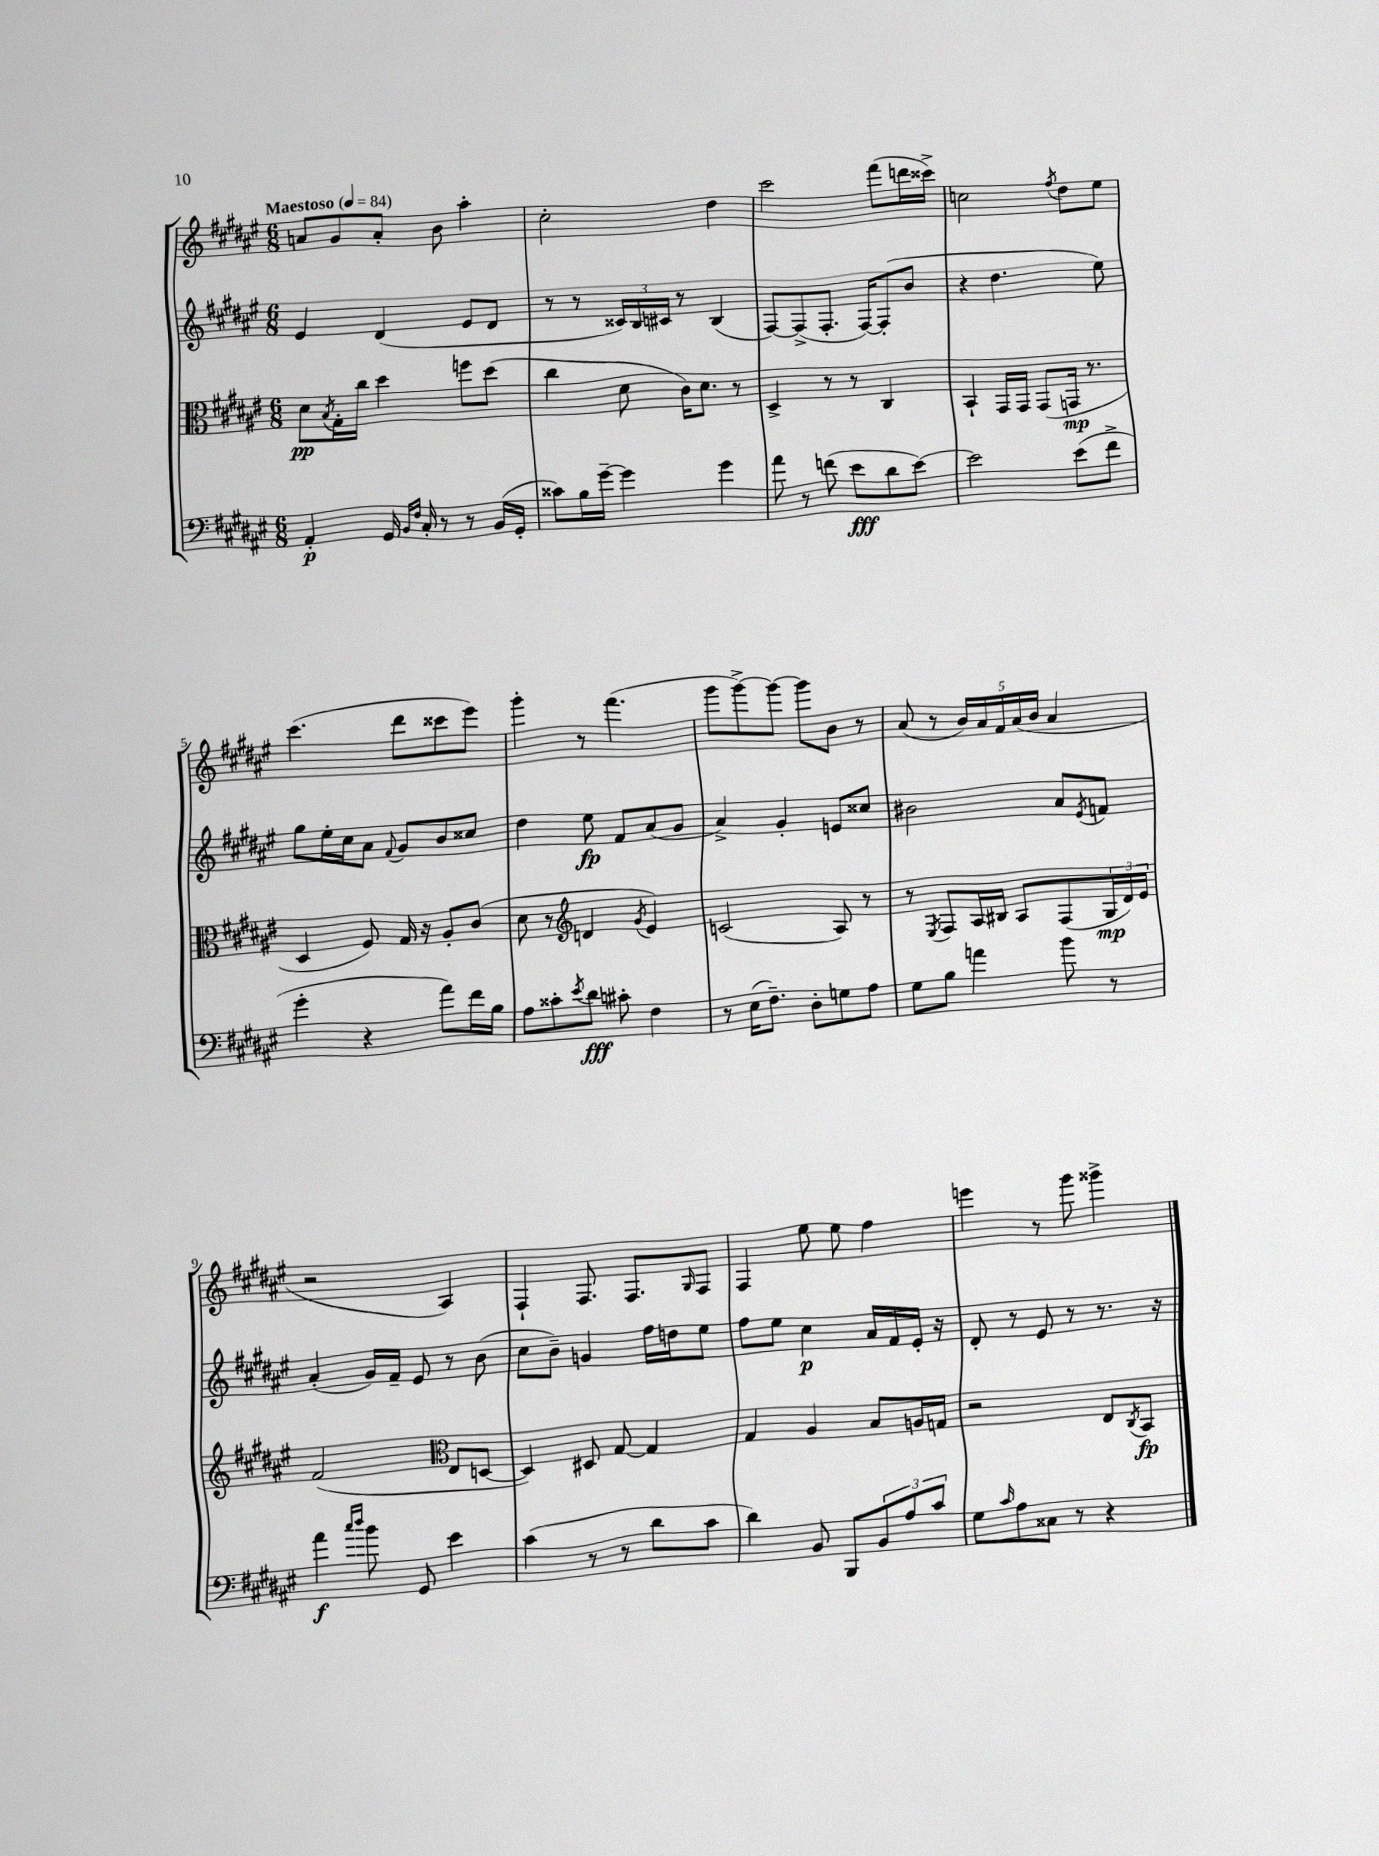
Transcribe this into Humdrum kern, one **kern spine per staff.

**kern	**kern	**kern	**kern
*staff4	*staff3	*staff2	*staff1
*clefF4	*clefC3	*clefG2	*clefG2
*k[f#c#g#d#a#e#]	*k[f#c#g#d#a#e#]	*k[f#c#g#d#a#e#]	*k[f#c#g#d#a#e#]
*M6/8	*M6/8	*M6/8	*M6/8
*MM84	*MM84	*MM84	*MM84
4AA#'	8d#	4e#	8a
.	8qB	.	.
.	16G#'	.	8g#
.	16cc#	.	.
16GG#	4dd#	(4d#	8a'
16qqBB	.	.	.
16qqF#	.	.	.
16C#'	.	.	.
8r	.	.	8b
8r	8ff	8e#	4aa#'
(16BB	(8dd#	8d#	.
16GG#'	.	.	.
=	=	=	=
8c##)	4cc#	8r	2cc#'
16B	.	8r	.
[16g#~	.	.	.
4g#]	8d#	24c##)	.
.	.	24B	.
.	.	24c#	.
.	16c#)	8r	.
.	8.d#	.	.
4g#	.	(4B	4dd#
.	8r	.	.
=	=	=	=
8a#	4D#^	[8F#)	2ccc#
8r	.	(8F#^]	.
(8f	8r	8.F#'	.
8e#	8r	.	.
.	.	[16F#)	.
8d#	4C#	(8F#']	(8fff#
[8e#)	.	8b	16ddd
.	.	.	16ccc##^)
=	=	=	=
2e#]	4BB`	4r	2cc
.	16GG#	4.dd#	.
.	16GG#	.	.
.	(8GG#	.	.
.	.	.	8qff#
(8e#	16GG	.	8dd#
.	8.r	.	.
8f#^	.	8ee#)	8ee#
=	=	=	=
4g#'	4D#	8gg#	(4.ccc#
.	.	16ee#'	.
.	.	16cc#	.
4r	8F#)	8a#	.
.	.	8qqf#	.
.	16G#	8g#	8ddd#
.	16r	.	.
8a#)	8A#'	8b	8ccc##
16f#	(8c#	8cc##	8eee#)
16B	.	.	.
=	=	=	=
8A#	8d#	4dd#	4ggg#'
8c##'	8r	.	.
*	*clefG2	*	*
8qe#	.	.	.
8d#	4d	8ee#	8r
8c#'	.	8f#	(4.fff#
.	8qg#	.	.
4F#	4e#)	(8a#	.
.	.	8g#	.
=	=	=	=
8r	(2c	4a#^)	8ggg#
(16E#	.	.	[8ggg#^)
8.F#~)	.	.	.
.	.	4g#'	8ggg#_
8D#'	.	.	8ggg#]
8G	8A#)	8e	8b
8A#	8r	8cc##	8r
=	=	=	=
8G#	8r	2b#	(8a#
.	8qE#	.	.
8B	8F#	.	8r
4a	16A#	.	20b)
.	.	.	20a#
.	16B#	.	.
.	.	.	20f#
.	8A#	.	.
.	.	.	(20a#
.	.	.	20b
8b	(8F#	8a#	4a#
.	.	8qe#	.
8r	24G#	8f	.
.	24d#)	.	.
.	24e#	.	.
=	=	=	=
4a#	(2f#	(4a#'	2r
16qqcc#	.	.	.
16qqdd#	.	.	.
8b	.	16g#)	.
.	.	16f#~	.
8GG#	.	8e#	.
*	*clefC3	*	*
4e#	8E#	8r	4A#)
.	[8D	(8b	.
=	=	=	=
(4c#	4D])	8cc#	4F#`
.	.	8b~)	.
8r	8D#	4g	8.F#
8r	[8G#	.	.
.	.	.	8.F#
8d#	4G#]	16ff#	.
.	.	16dd	.
.	.	.	16qqG#
8c#	.	8ee#	8F#
=	=	=	=
4d#)	4G#	8ff#	4F#
.	.	8ee#	.
8BB	4A#	4cc#	8ee#
8BBB	.	.	8ee#
12BB	8B	16a#	4ff#
.	.	16f#	.
12A#	.	.	.
.	16A	16e#'	.
12c#	.	.	.
.	16G	16r	.
=	=	=	=
8G#	2r	8d#'	4eee
16qqc#	.	.	.
8A#	.	8r	.
8C##	.	8e#	8r
8r	.	8r	8ggg#
4r	8E#	8.r	4ggg##^
.	8qC#	.	.
.	8BB	.	.
.	.	16r	.
==	==	==	==
*-	*-	*-	*-
